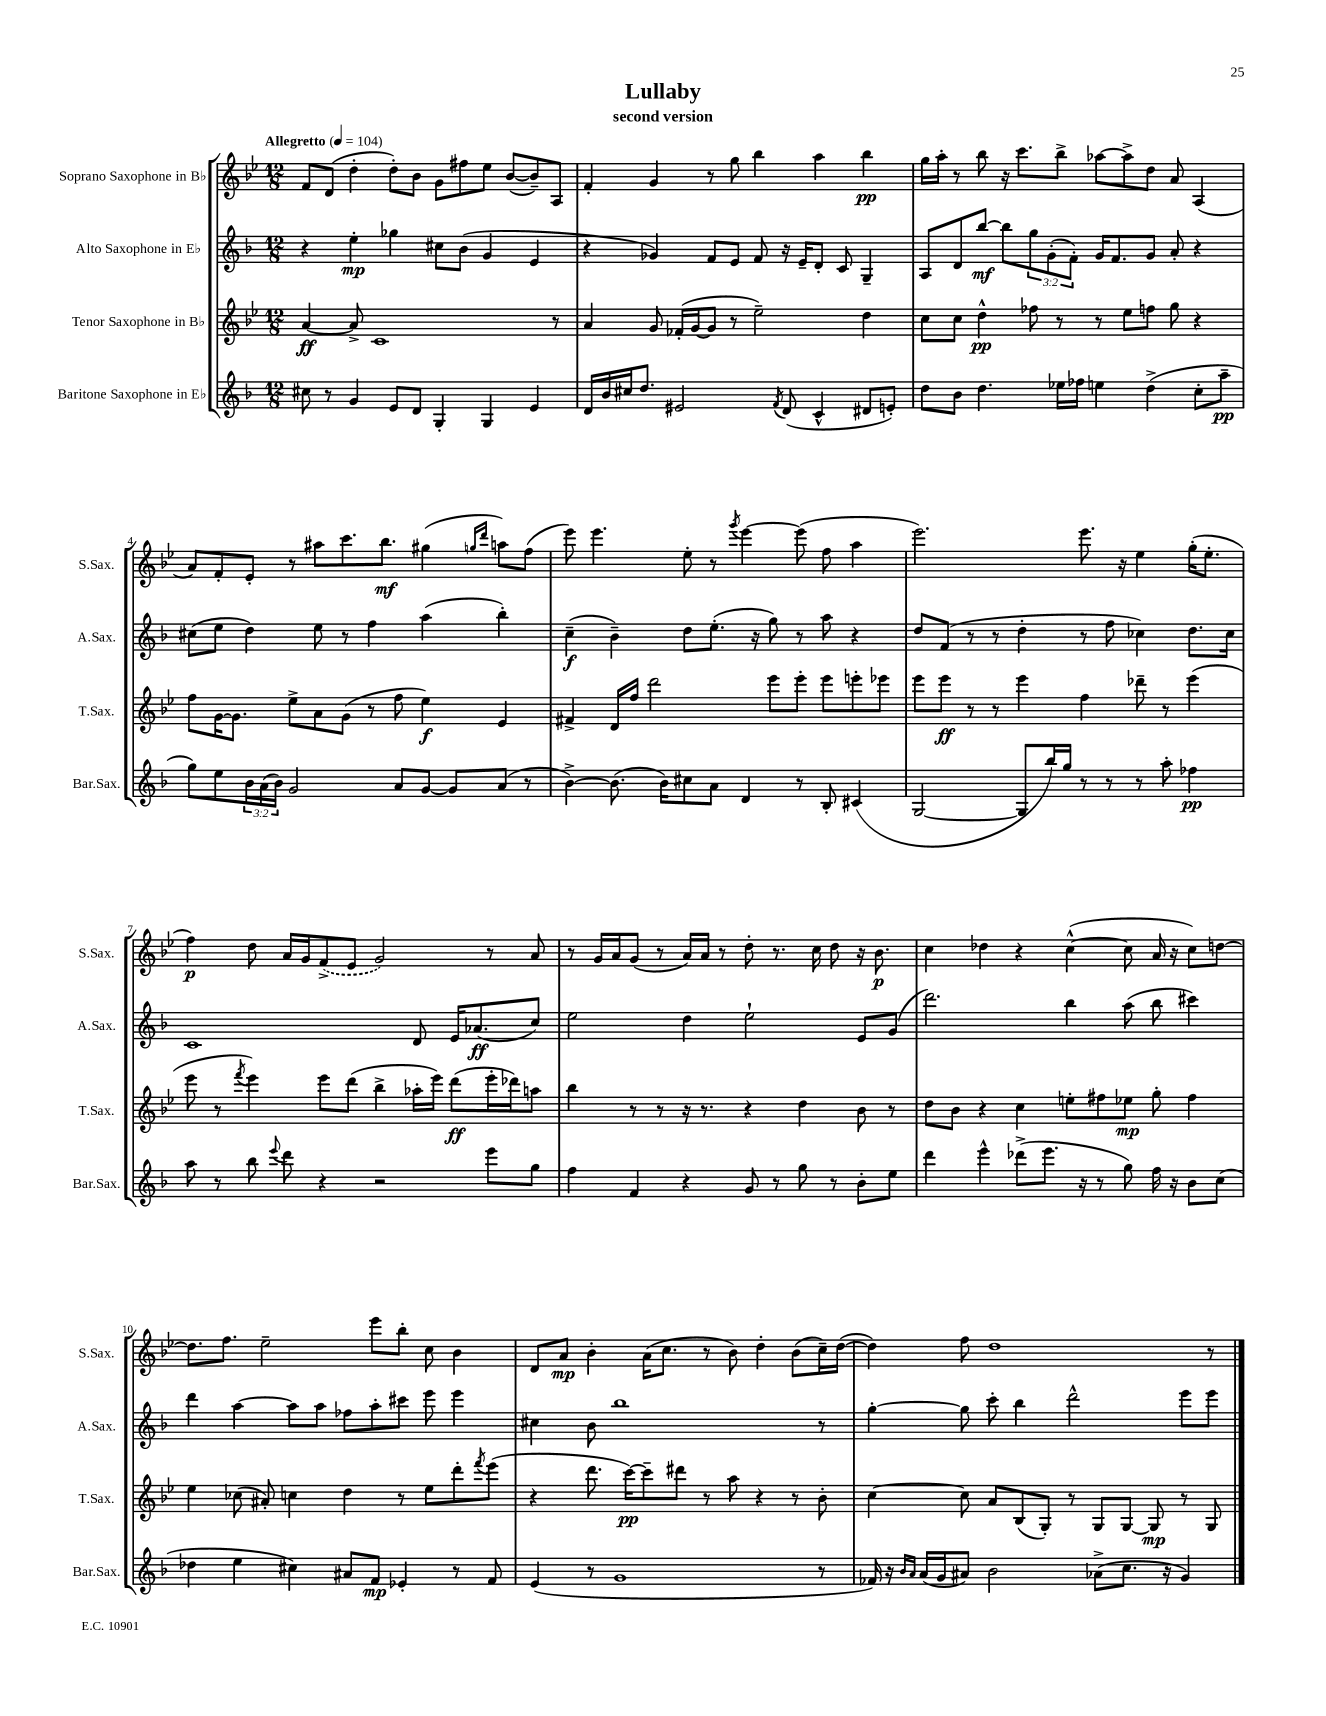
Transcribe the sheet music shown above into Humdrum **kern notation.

**kern	**kern	**kern	**kern
*staff4	*staff3	*staff2	*staff1
*clefG2	*clefG2	*clefG2	*clefG2
*k[b-]	*k[b-e-]	*k[b-]	*k[b-e-]
*M12/8	*M12/8	*M12/8	*M12/8
*MM104	*MM104	*MM104	*MM104
8cc#	[4a	4r	8f
8r	.	.	(8d
4g	8a^]	4ee'	4dd'
.	1c	.	.
8e	.	4gg-	8dd')
8d	.	.	8b-
4G'	.	8cc#	8g
.	.	(8b-	8ff#
4G	.	4g	8ee-
.	.	.	([8b-
4e	.	4e	8b-~])
.	8r	.	8A
=	=	=	=
16d	4a	4r	4f'
16b-	.	.	.
16cc#	.	.	.
8.dd	.	.	.
.	8g	4g-)	4g
2e#	(16f-'	.	.
.	[16g	.	.
.	8g]	8f	8r
.	8r	8e	8gg
.	2ee-~)	8f	4bb-
8qf	.	.	.
(8d	.	16r	.
.	.	16e~	.
4c^^	.	8d'	4aa
.	.	8c	.
8d#	4dd	4G~	4bb-
8e')	.	.	.
=	=	=	=
8dd	8cc	8A	16gg
.	.	.	16aa'
8b-	8cc	8d	8r
4.dd	4dd^^	[8bb-	8bb-
.	.	8bb-]	16r
.	.	.	8.ccc
.	8ff-	12gg	.
.	.	(12g'	.
16ee-	8r	.	8bb-^
.	.	12f')	.
16ff-	.	.	.
4ee	8r	16g	[8aa-
.	.	8.f	.
.	8ee-	.	8aa-^]
(4dd^	8ff	8g	8dd
.	8gg	8a'	8a
8cc'	4r	4r	(4A
8aa~	.	.	.
=	=	=	=
8gg)	8ff	(8cc#	8a)
8ee	[16g	8ee	8f'
.	8.g]	.	.
24b-	.	4dd)	8e-'
(24a	.	.	.
24b-)	.	.	.
2g	8ee-^	.	8r
.	8a	8ee	8aa#
.	(8g	8r	8.ccc
.	8r	4ff	.
.	.	.	8.bb-
8a	8ff	.	.
[8g	4ee-)	(4aa	(4gg#
8g]	.	.	.
.	.	.	16qqgg
.	.	.	16qqddd
(8a	4e-	4bb-')	8aa)
8r	.	.	(8ff
=	=	=	=
[4b-^)	4f#^	(4cc~	8eee-)
.	.	.	4.eee-
(8.b-]	16d	4b-~)	.
.	16ff	.	.
.	2ddd	.	.
16b-)	.	.	.
8cc#	.	8dd	8ee-'
8a	.	(8.ee'	8r
.	.	.	8qggg
4d	.	.	[4eee-
.	.	16r	.
.	8eee-	8gg)	.
8r	8eee-'	8r	(8eee-]
8B-'	8eee-	8aa	8ff
(4c#	8eee'	4r	4aa
.	8eee-	.	.
=	=	=	=
[2G	8eee-	8dd	2.eee-)
.	8eee-	(8f	.
.	8r	8r	.
.	8r	8r	.
8G]	4eee-	4dd'	.
16bb-)	.	.	.
16gg	.	.	.
8r	4ff	8r	8.eee-
8r	.	8ff	.
.	.	.	16r
8r	8ddd-~	4cc-)	4ee-
8aa'	8r	.	.
4ff-	(4eee-	8.dd	(16gg'
.	.	.	8.ee-'
.	.	16cc-	.
=	=	=	=
8aa	8eee-	1c	4ff)
8r	8r	.	.
.	8qfff	.	.
8bb-	4eee-)	.	8dd
8qqeee	.	.	.
8ddd	.	.	16a
.	.	.	16g
4r	8eee-	.	(8f^
.	(8ddd	.	8e-
2r	4bb-^	.	2g)
.	16aa-'	8d	.
.	16eee-)	.	.
.	(8ddd	16e	.
.	.	(8.a-	.
8eee	16eee-'	.	8r
.	16ddd-)	.	.
8gg	8aa	8cc)	8a
=	=	=	=
4ff	4bb-	2ee	8r
.	.	.	16g
.	.	.	16a
4f	8r	.	(8g
.	8r	.	8r
4r	16r	4dd	16a)
.	8.r	.	16a
.	.	.	8r
8g	4r	2ee`	8dd'
8r	.	.	8.r
8gg	4dd	.	.
.	.	.	16cc
8r	.	.	8dd
8b-'	8b-	8e	16r
.	.	.	8.b-
8ee	8r	(8g	.
=	=	=	=
4ddd	8dd	2.ddd)	4cc
.	8b-	.	.
4eee^^	4r	.	4dd-
(8ddd-^	4cc	.	4r
8.eee	.	.	.
.	8ee'	4bb-	([4cc^^
16r	.	.	.
8r	8ff#	.	.
8gg)	8ee-	(8aa	8cc]
16ff	8gg'	8bb-	16a
16r	.	.	16r
8b-	4ff#	4ccc#)	8cc)
(8cc	.	.	[8dd
=	=	=	=
4dd-	4ee-	4ddd	8.dd]
.	.	.	8.ff
4ee	(8cc-	[4aa	.
.	8a#')	.	2ee-~
4cc#)	4cc	8aa]	.
.	.	8aa	.
8a#	4dd	8ff-	.
8f	.	8aa'	8eee-
4e-'	8r	8ccc#	8bb-'
.	8ee-	8eee	8cc
8r	8ddd'	4eee	4b-
.	8qfff	.	.
8f	(8eee-	.	.
=	=	=	=
(4e	4r	4cc#	8d
.	.	.	8a
8r	8.ddd	8b-	4b-'
1g	.	1bb-	.
.	[16ccc)	.	.
.	8ccc~]	.	(16a
.	.	.	8.cc
.	8ddd#	.	.
.	8r	.	8r
.	8aa	.	8b-)
.	4r	.	4dd'
.	8r	.	(8b-
8r	8b-'	8r	16cc~)
.	.	.	([16dd
=	=	=	=
16f-)	[4cc	[4gg'	4dd])
16r	.	.	.
16qqb-	.	.	.
16qqa	.	.	.
(16a	.	.	.
16g	.	.	.
8a#)	8cc]	8gg]	8ff
2b-	8a	8ccc'	1dd
.	(8B-	4bb-	.
.	8G')	.	.
.	8r	2ddd^^	.
(8a-^	8G	.	.
8.cc	[8G	.	.
.	8G]	.	.
16r	.	.	.
4g)	8r	8eee	.
.	8G	8eee	8r
==	==	==	==
*-	*-	*-	*-
